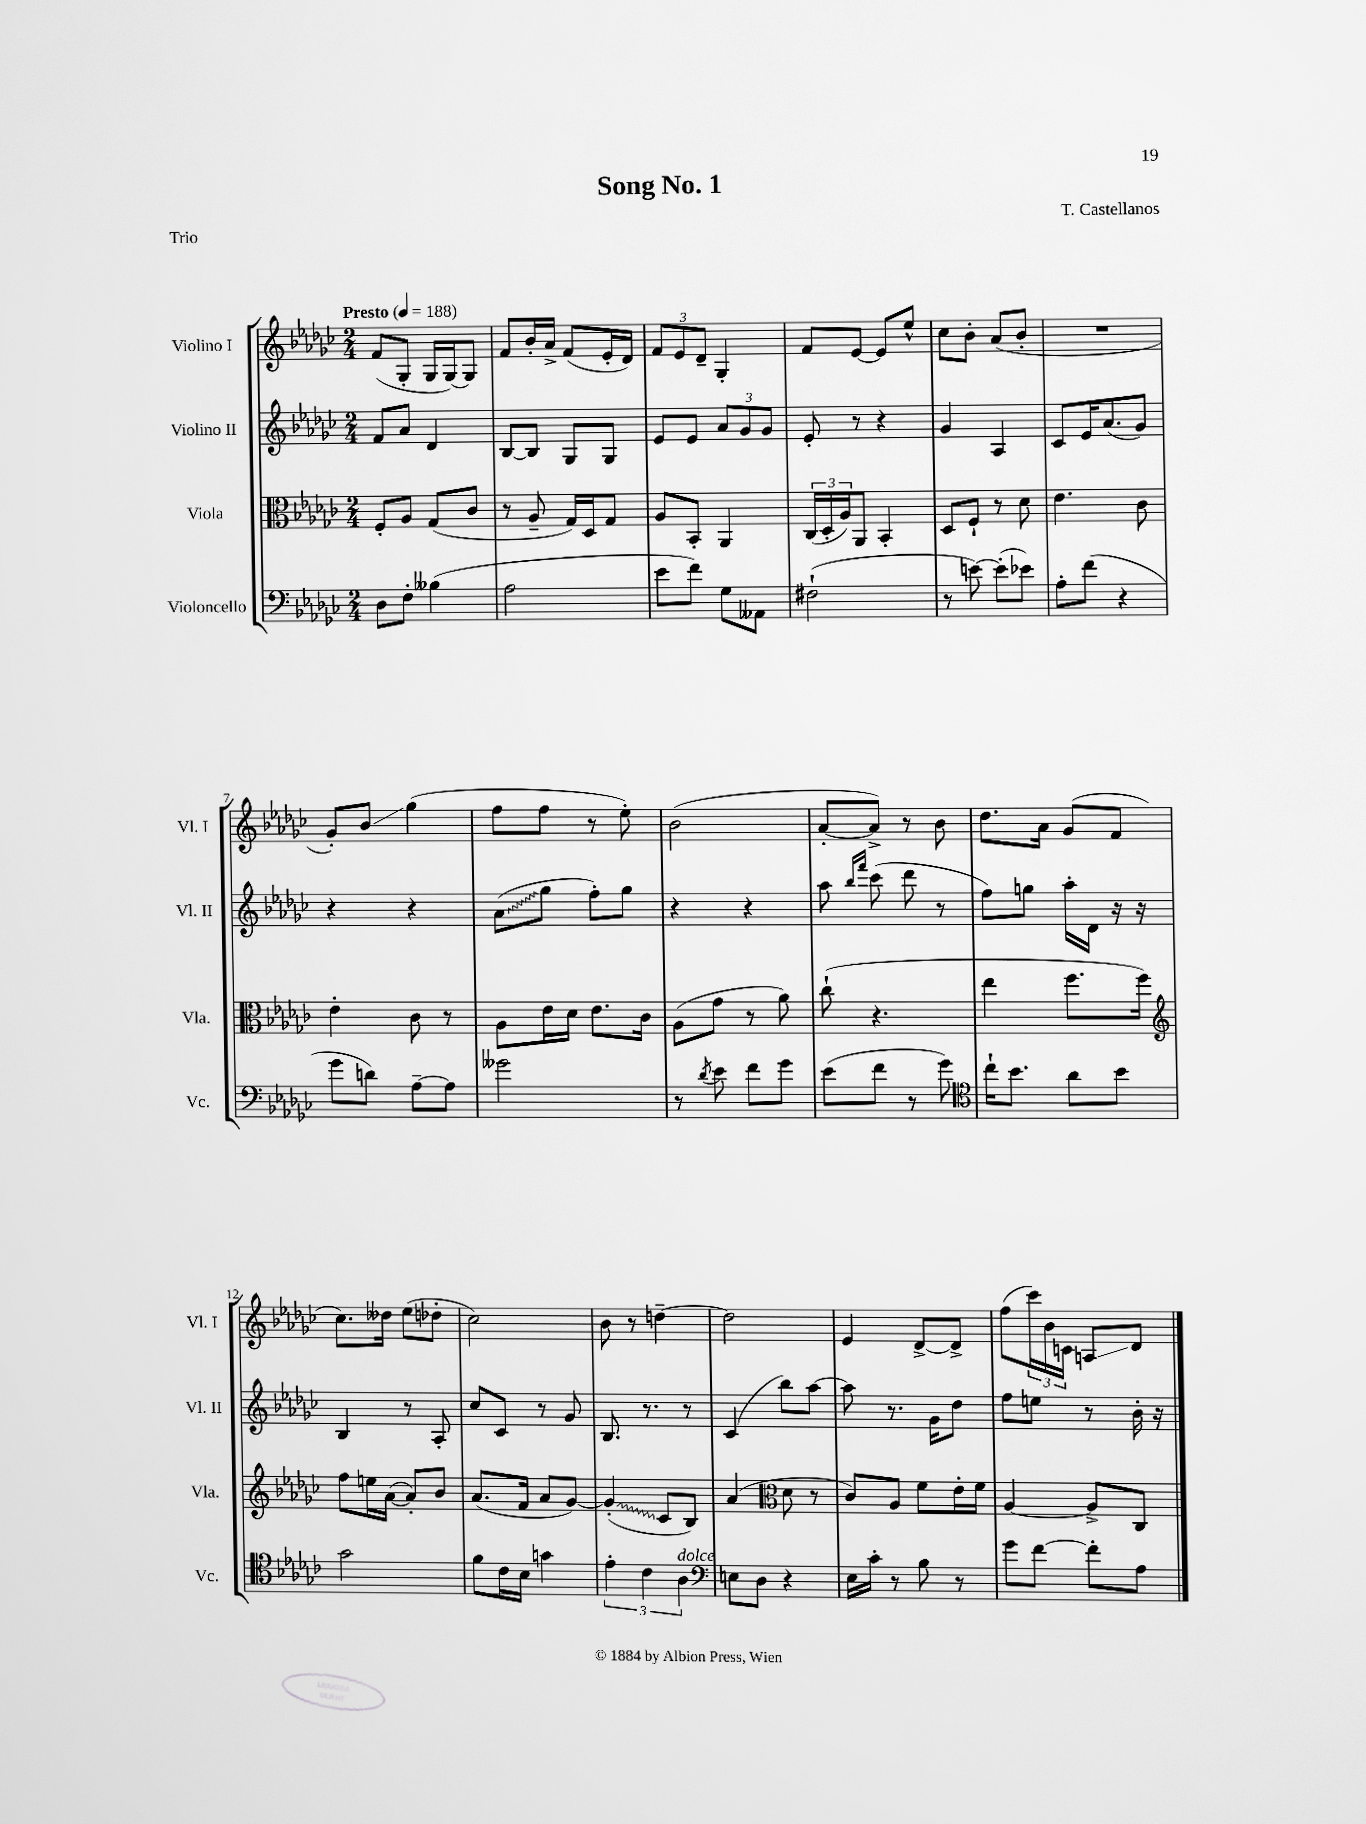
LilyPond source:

\header { title = "Song No. 1" composer = "T. Castellanos" piece = "Trio" }
<<
\new StaffGroup <<
\new Staff = "s0" \with { instrumentName = "Violino I" shortInstrumentName = "Vl. I" } {
    \clef treble \key ges \major \numericTimeSignature \time 2/4 \tempo "Presto" 4 = 188
    f'8( ges8-. ges16 ges16~) ges8 |
    f'8 bes'16-. aes'16-> f'8( ees'16-. des'16) |
    \tuplet 3/2 { f'8 ees'8 des'8-- } ges4-. |
    f'8 ees'8~ ees'8 ees''8-^ |
    ces''8 bes'8-. aes'8( bes'8-. |
    R2 |
    ges'8-.) bes'8\glissando ges''4( |
    f''8 f''8 r8 ees''8-.) |
    bes'2( |
    aes'8~-. aes'8->) r8 bes'8 |
    des''8. aes'16 ges'8( f'8 |
    ces''8.) deses''16 ees''8( des''8-. |
    ces''2) |
    bes'8 r8 d''4~-- |
    d''2 |
    ees'4 des'8~-> des'8-> |
    f''8( \tuplet 3/2 { ces'''16) bes'16 c'16 } a8\glissando des'8 \bar "|." |
}
\new Staff = "s1" \with { instrumentName = "Violino II" shortInstrumentName = "Vl. II" } {
    \clef treble \key ges \major \numericTimeSignature \time 2/4
    f'8 aes'8 des'4 |
    bes8~ bes8 ges8 ges8 |
    ees'8 ees'8 \tuplet 3/2 { aes'8 ges'8 ges'8 } |
    ees'8-. r8 r4 |
    ges'4 aes4 |
    ces'8 ees'16 aes'8.( ges'8) |
    r4 r4 |
    \once \override Glissando.style = #'zigzag aes'8\glissando( ges''8 f''8-.) ges''8 |
    r4 r4 |
    aes''8 \grace { bes''16 f'''16 } ces'''8( des'''8 r8 |
    f''8) g''8 aes''16-. des'16 r16 r16 |
    bes4 r8 aes8-. |
    ces''8 ces'8 r8 ges'8 |
    bes8. r8. r8 |
    ces'4( bes''8) aes''8~ |
    aes''8 r8. ges'16 des''8 |
    f''8 e''8 r8 bes'16-. r16 \bar "|." |
}
\new Staff = "s2" \with { instrumentName = "Viola" shortInstrumentName = "Vla." } {
    \clef alto \key ges \major \numericTimeSignature \time 2/4
    f8-. aes8 ges8( ces'8 |
    r8 aes8-- ges16) des16 ges8 |
    aes8 bes,8-. aes,4 |
    \tuplet 3/2 { ces16( des16-. aes16) } aes,8 bes,4-. |
    des8 f8-! r8 des'8 |
    ees'4. ces'8 |
    ees'4-. ces'8 r8 |
    aes8 ees'16 des'16 ees'8. ces'16 |
    aes8( ges'8 r8 aes'8) |
    ces''8-!( r4. |
    ees''4 f''8. f''16) |
    \clef treble f''8 e''16 aes'16~( aes'8-.) bes'8 |
    aes'8.( f'16 aes'8 ges'8~) |
    \once \override Glissando.style = #'zigzag ges'4-.\glissando( ces'8 bes8) |
    aes'4( \clef alto des'8 r8 |
    ces'8) aes8 f'8 ees'16-. f'16 |
    aes4~ aes8-> ces8 \bar "|." |
}
\new Staff = "s3" \with { instrumentName = "Violoncello" shortInstrumentName = "Vc." } {
    \clef bass \key ges \major \numericTimeSignature \time 2/4
    des8 f8-. beses4( |
    aes2 |
    ees'8 f'8) ges8 aeses,8 |
    fis2-!( |
    r8 e'8~) e'8-.( ees'8) |
    aes8-. f'8( r4 |
    ges'8 d'8) aes8~-- aes8 |
    geses'2 |
    r8 \acciaccatura { des'8 } ees'8 f'8 ges'8 |
    ees'8( f'8 r8 ges'8) |
    \clef tenor ces''16-! bes'8. aes'8 bes'8 |
    ges'2 |
    f'8 ces'16 bes16 g'4 |
    \tuplet 3/2 { ees'4-. ces'4 aes4^\markup { \italic "dolce" } } |
    \clef bass e8 des8 r4 |
    ees16 ces'16-. r8 bes8 r8 |
    ges'8 f'8~ f'8-. aes8 \bar "|." |
}
>>
>>
